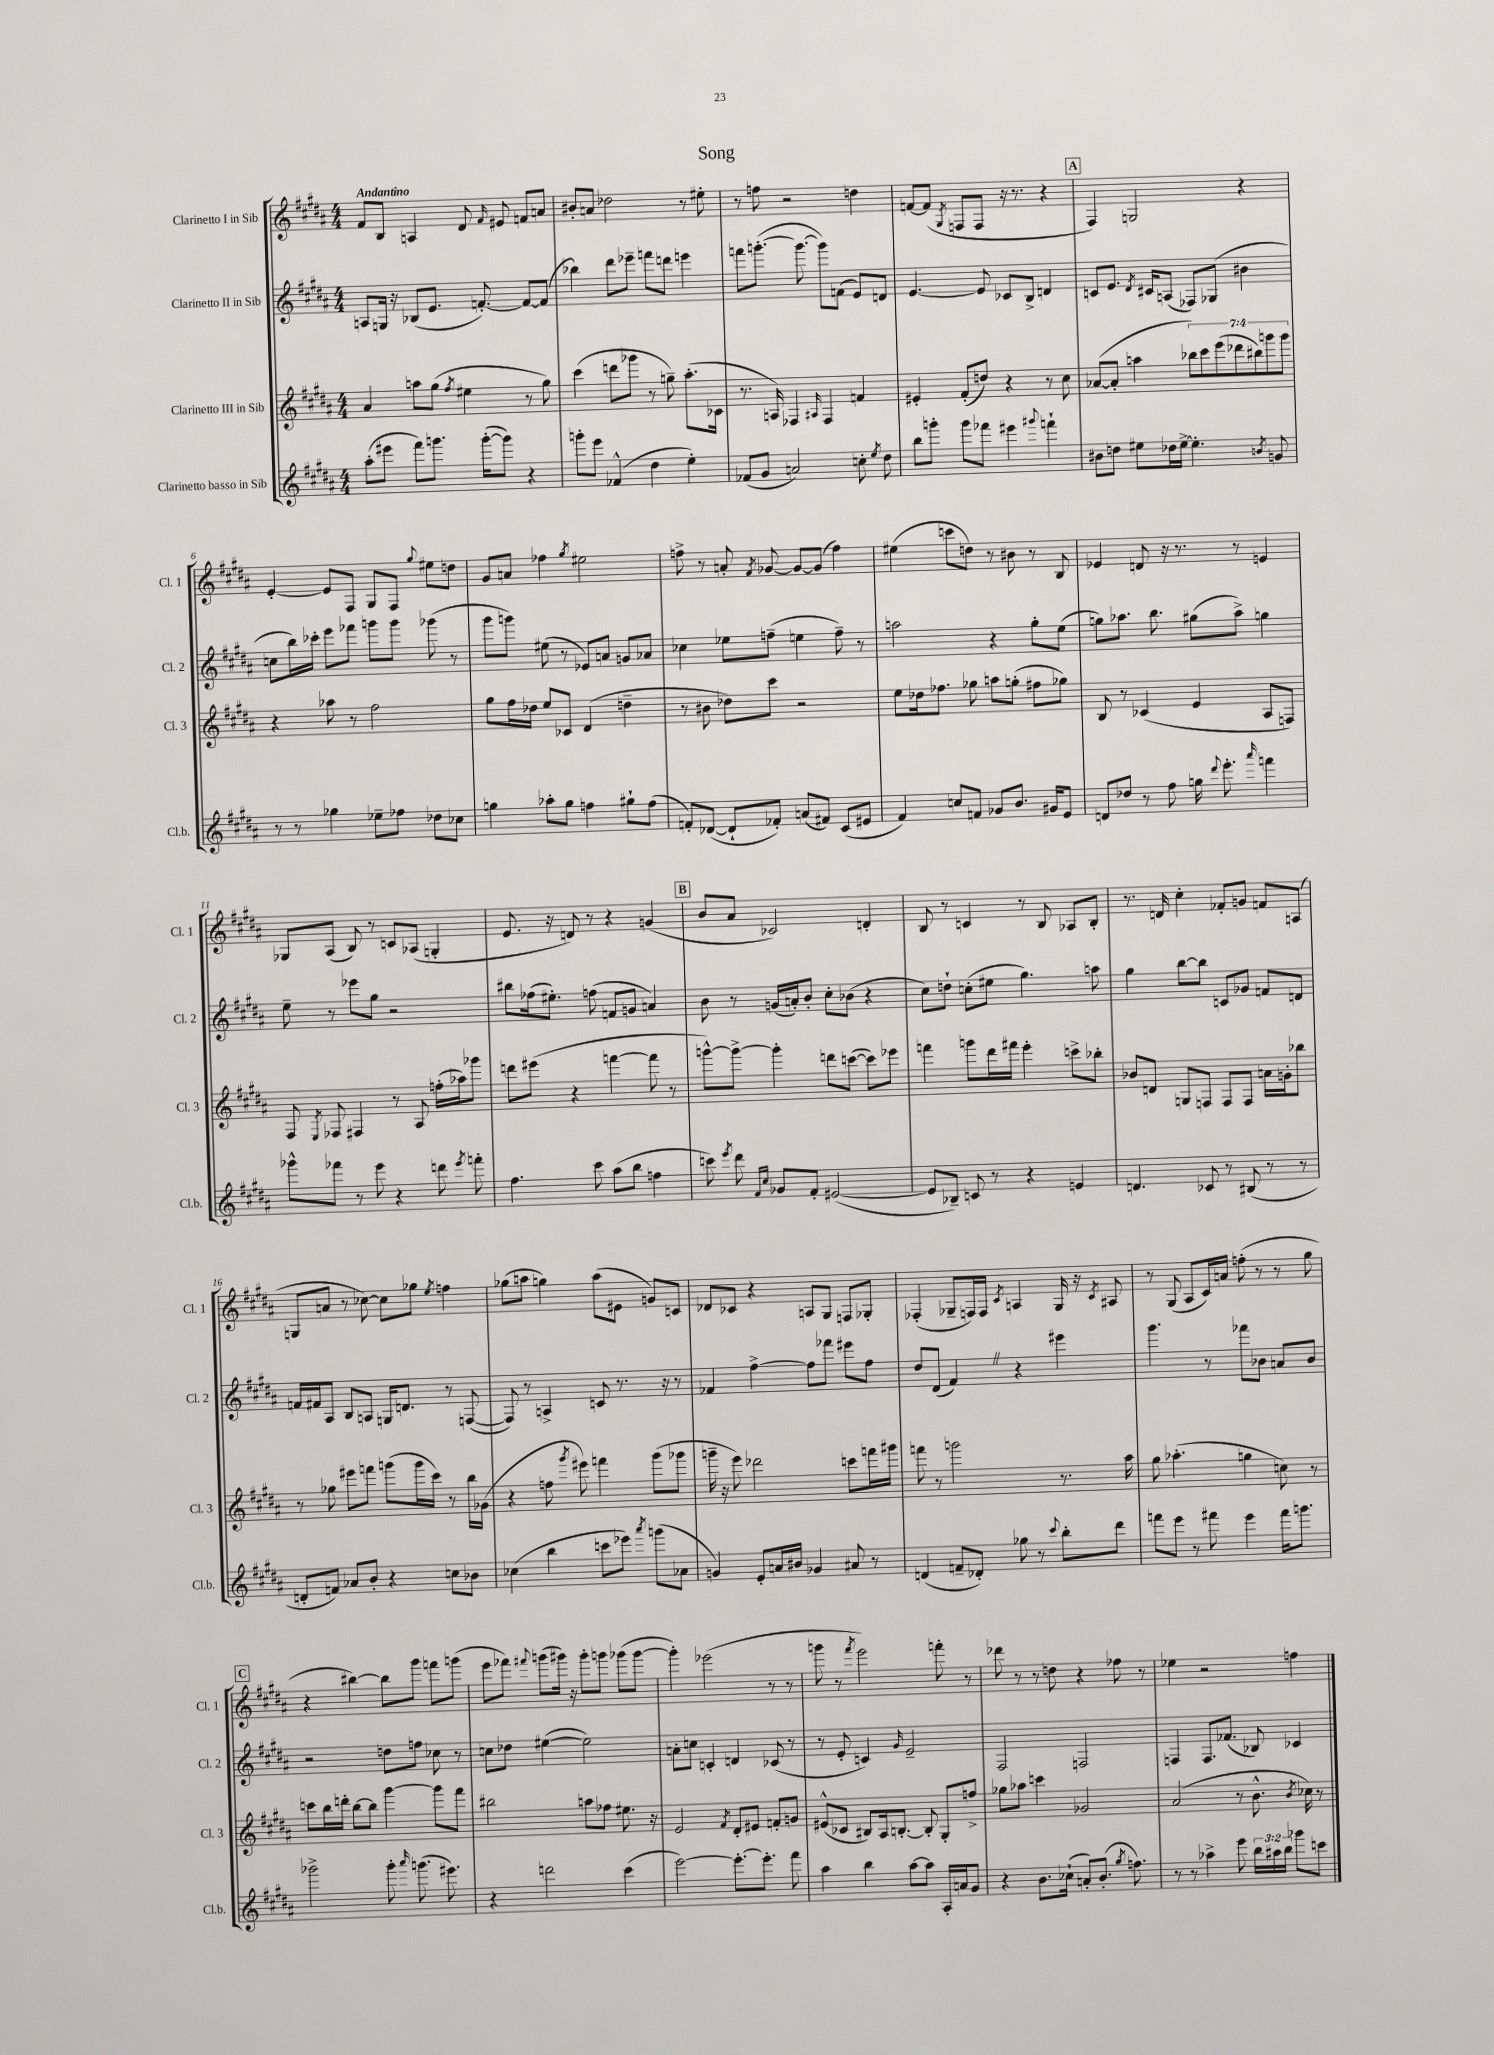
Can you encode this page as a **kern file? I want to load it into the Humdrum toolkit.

**kern	**kern	**kern	**kern
*part4	*part3	*part2	*part1
*staff4	*staff3	*staff2	*staff1
*I"Clarinetto basso in Sib	*I"Clarinetto III in Sib	*I"Clarinetto II in Sib	*I"Clarinetto I in Sib
*I'Cl.b.	*I'Cl. 3	*I'Cl. 2	*I'Cl. 1
*clefG2	*clefG2	*clefG2	*clefG2
*k[f#c#g#d#a#]	*k[f#c#g#d#a#]	*k[f#c#g#d#a#]	*k[f#c#g#d#a#]
*M4/4	*M4/4	*M4/4	*M4/4
=1	=1	=1	=1
!	!	!	!LO:TX:a:B:t=Andantino
(8aa#'\L	4a#/	8An/L	8f#/L
8eee#X\J	.	16Gn/Jk	8B/J
.	.	16r	.
8fff#\L)	8aan\L	(8B-X/L	4An/
8.gggn\J	(8gg#\J	8.e/J	.
.	8qff#/	.	.
.	4ee#X\	.	8d#/
([16ggg'\KL	.	[8.fn'/)	.
.	.	.	16qqf#/
8ggg\J])	.	.	8e#X/
4r	8r	8f/L_	8fn/L
.	8gg#\)	(8f/J]	8an/J
=2	=2	=2	=2
8gggn'\L	(4ccc#\	4bb-X\)	8b#X'/L
8eee\J	.	.	8an/J
(4f-X^^/	8dddn\L	8ddd#\L	2dd-X\
.	8ggg-X\J	8eee-X~\J	.
4dd#\	8r	8fffn\L	.
.	8ggn~\)	8dddn\J	.
4ee'\)	(8.aa#'\L	4eeen\	8r
.	.	.	8ee#X'\
.	16c-X\Jk	.	.
=3	=3	=3	=3
(8f-X/L	8.r	8fffn\L	8r
8g#/J	.	([8.gggn'\J	8ffn\
.	16An/)	.	.
2an/)	4F-X/	.	2r
.	.	8.ggg\_	.
.	16qqA#X/	.	.
.	4F-/	8ggg\L])	.
.	.	(8fn\J	.
8ccn'\	4fn/	8e/L)	4ddn\
8qee/	.	.	.
8dd#\	.	8dn/J	.
=4	=4	=4	=4
8bb\L	4e#X'/	[4.e/	[8fn/L
8gggn'\J	.	.	(8f/J]
.	.	.	8qG#/
8ggg\L	(8f#'/L	.	8Fn/L
8fff-X\J	8ddn/J)	8e/]	8F/J
4eee#X\	4r	8c-X/L	16r
.	.	.	8.r
.	.	8B^/J	.
8qqggg#X/	.	.	.
4fffn`\	8r	4dn/	4r
.	8cc#\	.	.
!!LO:REH:place=s1:t=A
=5	=5	=5	=5
8b#X\L	([8a-X/L	8cn/L	4F#/)
8ddn\J	8a-'/J]	8.e/J	.
8ee#X\L	4aan\	.	2Gn/
.	.	8qd#/	.
.	.	16c#X/KL	.
16dd-X\L	.	(8An/J	.
[16ee#^\JJ	.	.	.
4.ee#'\]	14bb-X\L)	8F-X/L)	.
.	14ccc#\	.	.
.	.	(8G-X/J	.
.	(14eee\	.	.
.	14ddd-X\	.	.
.	.	4b#X\	4r
.	14bb#X\)	.	.
.	14gggn\	.	.
8qbn/	.	.	.
8gn/	.	.	.
.	14ggg\J	.	.
!!LO:LB:g=z
=6	=6	=6	=6
8r	4r	8ccn\L	[4e'/
8r	.	16bb\L)	.
.	.	16ccc-X'\JJ	.
4gg-X\	8aa-X\	8eee\L	8e/L]
.	8r	8fff-X\J	8F#/J
8ee-X~\L	2ff#\	8gggn\L	8G#/L
8ff-X\J	.	8ggg\J	8F#/J
.	.	.	8qqgg#/
8dd-X\L	.	(8ggg-X\	8ee#X\L
8cc-X\J	.	8r	8ddn\J
=7	=7	=7	=7
4ggn\	8gg#\L	8ggg#\L	8g#/L
.	16ff#\L	8gggn\J)	8an/J
.	16dd-X\JJ	.	.
8aa-X'\L	8ee/L	(8ee#X\	4ff-X\
8gg\J	8c-X/J	8r	.
.	.	.	8qgg#/
4ffn\	(4d#/	8e-X/L)	2ee#X\
.	.	8an/J	.
8gg#X`\L	4ddn~\	8gn/L	.
(8ff\J	.	8a-X/J	.
=8	=8	=8	=8
8fn'/L)	8r	4cc-X\	8ffn^\
([8d-X/J	8b#X\	.	8r
8d-`/L]	8dd-X\L)	8ee-X\L	8an'/
.	.	.	8qf#/
8f-X'/J)	8ccc#\J	(8ffn~\J	[8g-X/
(8an/L	2r	4een\	8g-/L_
8f#X/J)	.	.	(8g-/J]
(8c#/L	.	8ff~\)	4ff\)
8e#X/J	.	8r	.
=9	=9	=9	=9
4f#/)	8ee\L	2aan\	(4ee#X\
.	16dd-X\k	.	.
.	8.ff-X\J	.	.
8ccn/L	.	.	8cccn\L
8fn/J	8gg-X\	.	8ddn\J)
8g-X/L	8aan\L	4r	8r
8.b/J	(8ggn'\J	.	8b#X\
.	8ff#X\L	8gg#'\L	8r
16g#X/KL	.	.	.
8e/J	8gg-X\J)	(8ee\J	8B/
=10	=10	=10	=10
8dn/L	8B/	8ggn\L)	4e-X/
8dd-X/J	8r	8.aa-X\J	.
8r	(4c-X/	.	8dn/
.	.	8.bb\	.
8ff#\	.	.	16r
.	.	.	8.r
16ggn\	4e/	(8gg#X\L	.
8qqddd#/	.	.	.
8.eee'\	.	.	.
.	.	8aa-^\J)	8r
16qqaaa#/	.	.	.
4fffn\	8A#/L	4ggn\	4en/
.	8Fn/J)	.	.
!!LO:LB:g=z
=11	=11	=11	=11
8ggg-X^^\L	8F#/	8ee~\	8G-X/L
.	8qE/	.	.
8fff-X\J	8F-X/	8r	(8A#/J
8r	4F#X/	8eee-X\L	8B/)
8eee\	.	8gg#\J	8r
4r	8r	2r	8cn/L
.	8A#/	.	(8A-X/J
8dddn\	(16ffn'\LL	.	4Gn'/
.	16aa-X\J)	.	.
8qeee/	.	.	.
8fffn'\	8ggg-X\J	.	.
=12	=12	=12	=12
4.ff#\	8dddn\L	8bb#X\L	8.e/
.	(8eee#X\J	(16ff-X\k	.
.	.	8.ee#X'\J)	16r
.	4r	.	8dn/)
8ccc#\	.	(8ffn\	8r
(8aa#\L	[4fffn\	8fn/L	4r
8bb\J	.	8gn/J	.
4ffn\	8fff\]	4an/)	(4gn/
.	8r	.	.
!!LO:REH:place=s1:t=B
=13	=13	=13	=13
8cccn\)	[8gggn^^\L)	8b\	8b/L
8qeee/	.	.	.
8ddd#\	8ggg^\J_	8r	8a#/J
16qqf#/LL	.	.	.
16qqcc#/JJ	.	.	.
8g-X/L	4ggg'\]	(16gn/LL	2c-X/)
.	.	16an'/J)	.
8f#'/J	.	8b'/J	.
([2e#X/	8dddn\L	8cc#'\L	.
.	([8cccn\J	(8b-X\J	.
.	8ccc\L])	4r	4dn'/
.	8eee-X\J	.	.
=14	=14	=14	=14
8e#/L]	4fffn\	8cc#\L)	8B/
8B-X~/J)	.	8ddn`\J	8r
8cn/	8gggn\L	(8ccn'\L	4cn/
8r	16ddd#\L	8ee#X\J	.
.	16fff#X\JJ	.	.
4r	4eee'\	4.gg#\)	8r
.	.	.	8B/
4en/	8cccn^\L	.	8A-X/L
.	8bb-X'\J	8aan\	8B'/J
=15	=15	=15	=15
4.dn/	8b-X/L	4gg#\	8.r
.	8dn/J	.	.
.	.	.	16dn/
.	8Gn/L	[8bb\L	4cc#'\
8c-X/	8Fn/J	8bb\J]	.
8r	8F/L	8cn/L	8f-X'/L
(8B#X/	8F/J	8g-X/J	8gn/J
8r	16an\LL	8fn/L	8fn/L
.	16gn'\J	.	.
8r	8bb-X\J	8dn/J	(8An/J
!!LO:LB:g=z
=16	=16	=16	=16
8dn'/L	8r	16fn/LL	8Gn/L
.	.	16f#X/J	.
8fn/J)	8gg-X\	8A#/J	8an/J
8a-X/L	8eee#X\L	8B/L	8r
8b'/J	8fffn\J	8An/J	[8cc-X\)
4r	(8gggn\L	16Gn/KL	8cc-\L]
.	.	8.dn/J	.
.	16ggg\L	.	8gg-X\J
.	16ccc#\JJ)	.	.
.	.	.	8qee/
8ccn\L	8r	8r	4ffn\
8b-X\J	16bb\LL	([8Fn/	.
.	(16g-X\JJ	.	.
=17	=17	=17	=17
(4cc-X\	4r	8F/])	(8gg-X\L
.	.	8r	8aan\J
4bb\	8ffn\	4An^/	4ggn\)
.	8qggg#/	.	.
.	8eee#X\)	.	.
8cccn\L	4fffn\	8cn/	(8aa\L
8eee-X\J)	.	8.r	8e#X\J
8qaaa#/	.	.	.
(8gggn\L	(8ggg#\L	.	8gn/L)
.	.	16r	.
8a-X\J	8ggg-X\J	8r	8cn/J
=18	=18	=18	=18
4gn/)	16gggn~\	4f-X/	8d-X/L
.	16r	.	.
.	8eee\)	.	8c-X/J
8e'/L	2ddd-X\	[4ff#^\	4r
16an/L	.	.	.
16b#X/JJ	.	.	.
4g-X/	.	8ff#\L]	8An/L
.	.	8fff-X\J	8G#/J
8a#X/	8cccn\L	8eee#X\L	8Fn/L
8r	16fffn\L	8ff#\J	8G-X'/J
.	16ggg#X\JJ	.	.
=19	=19	=19	=19
(4dn/	8fffn\	8dd#/L	(4F-X'/
.	8r	(8d#/J	.
8fn~/L	2gggn\	4f#Z/)	8G-X~/L
8d-X'/J)	.	.	16Fn/L)
.	.	.	16F/JJ
.	.	.	8qc#/
8gg-X\	.	4r	4An/
8r	.	.	.
8qqccc#/	.	.	.
8bb'\L	8.r	4eee#X\	16G-/
.	.	.	16r
.	.	.	8qc#/
8ddd#\J	.	.	8A#X/
.	16aa#\	.	.
=20	=20	=20	=20
8fffn\L	8gg#\	4.ggg#\	8r
8eee\J	(4.aa-X'\	.	(8G#/
8r	.	.	8A#/L
8fff#X\	.	8r	16c#/L)
.	.	.	16an/JJ
4eee\	4ggn\	8fff-X\L	(8ffn'\
.	.	8b-X\J	8r
16fff#\KL	8ccn\)	8an/L	8r
8.gggn\J	.	.	.
.	8r	8b-/J	8gg#\
!!LO:LB:g=z
!!LO:REH:place=s1:t=C
=21	=21	=21	=21
2ggg-X^\	8cccn\L	2r	4r
.	16bb\L	.	.
.	16dddn'\JJ	.	.
.	[8bb\L	.	[4bb#X\)
.	8bb\J]	.	.
8ggg-'\	[4ggg#\	8ddn\L	8bb#\L]
16qqaaa#/	.	.	.
(8.gggn\	.	8ffn\J	8ggg#\J
.	8ggg#\L]	8cc-X\	8fffn\L
8.eee#X\)	.	.	.
.	8fff#\J	8r	(8gggn\J
=22	=22	=22	=22
4r	2bb#X\	8ccn\L	8eee\L
.	.	8dd-X\J	8fff-X\J)
.	.	.	8qqfff#X/
2dddn\	.	([4ee#X\	(8gggn\L
.	.	.	16ggg#X\Jk)
.	.	.	16r
.	8aan\L	2ee#\])	8ggg#'\L
.	8ff-X\J	.	8gggn\J
(4ccc#\	8.ee#X\	.	(8ggg-X\L
.	.	.	[8ggg-\J
.	16r	.	.
=23	=23	=23	=23
[2eee\)	2e/	8an'\L	4ggg-'\])
.	.	8ccn\J	.
.	.	4cn'/	(2eee-X\
.	8qf#/	.	.
8.eee'\L_	8d#'/L	4dn/	.
.	8e#X/J	.	.
8.eee'\J]	.	.	.
.	8fn'/L	(8c-X/	8r
8fff#\	8gn/J	8r	8r
=24	=24	=24	=24
4aa#\	(8e#X^^/L	8r	8gggn\
.	8c-X/J	8e'/	8r
.	.	.	8qfff#/
4bb\	8B#X/L)	4cn/)	2eee\)
.	16A#/k	.	.
.	[8.Bn'/J	.	.
.	.	16qqg#/	.
[8aa#\L	.	2e~/	.
8aa#\J]	8B'/]	.	.
16A#'/LL	8G#'/L	.	8fffn'\
16an/J	.	.	.
8g#/J	8ffn^/J	.	8r
=25	=25	=25	=25
4r	8gg-X\L	2F#/	8ddd-X\
.	8aa-X\J	.	8r
8.b\L	4cccn\	.	8r
.	.	.	8ddn\
(16cc-X`\Jk	.	.	.
8an'/L)	2g-X/	2Fn/	4r
(8.b'/J	.	.	.
.	.	.	8ff-X\
8qgg#/	.	.	.
8.ffn\)	.	.	.
.	.	.	8r
=26	=26	=26	=26
8r	(2a#/	4Fn/	4ee-X\
8r	.	.	.
4aa-X^\	.	8.F/L	2r
.	.	(8.f-X/J	.
8eee\	8r	.	.
24bb\LL	8.b^^\	8B-X/)	.
24aa#X\	.	.	.
24bb\JJ	.	.	.
8ggg-X\L	.	4c-X/	4ffn\
.	8qb/	.	.
.	16cc-X\)	.	.
8cccn\J	8r	.	.
==	==	==	==
*-	*-	*-	*-
